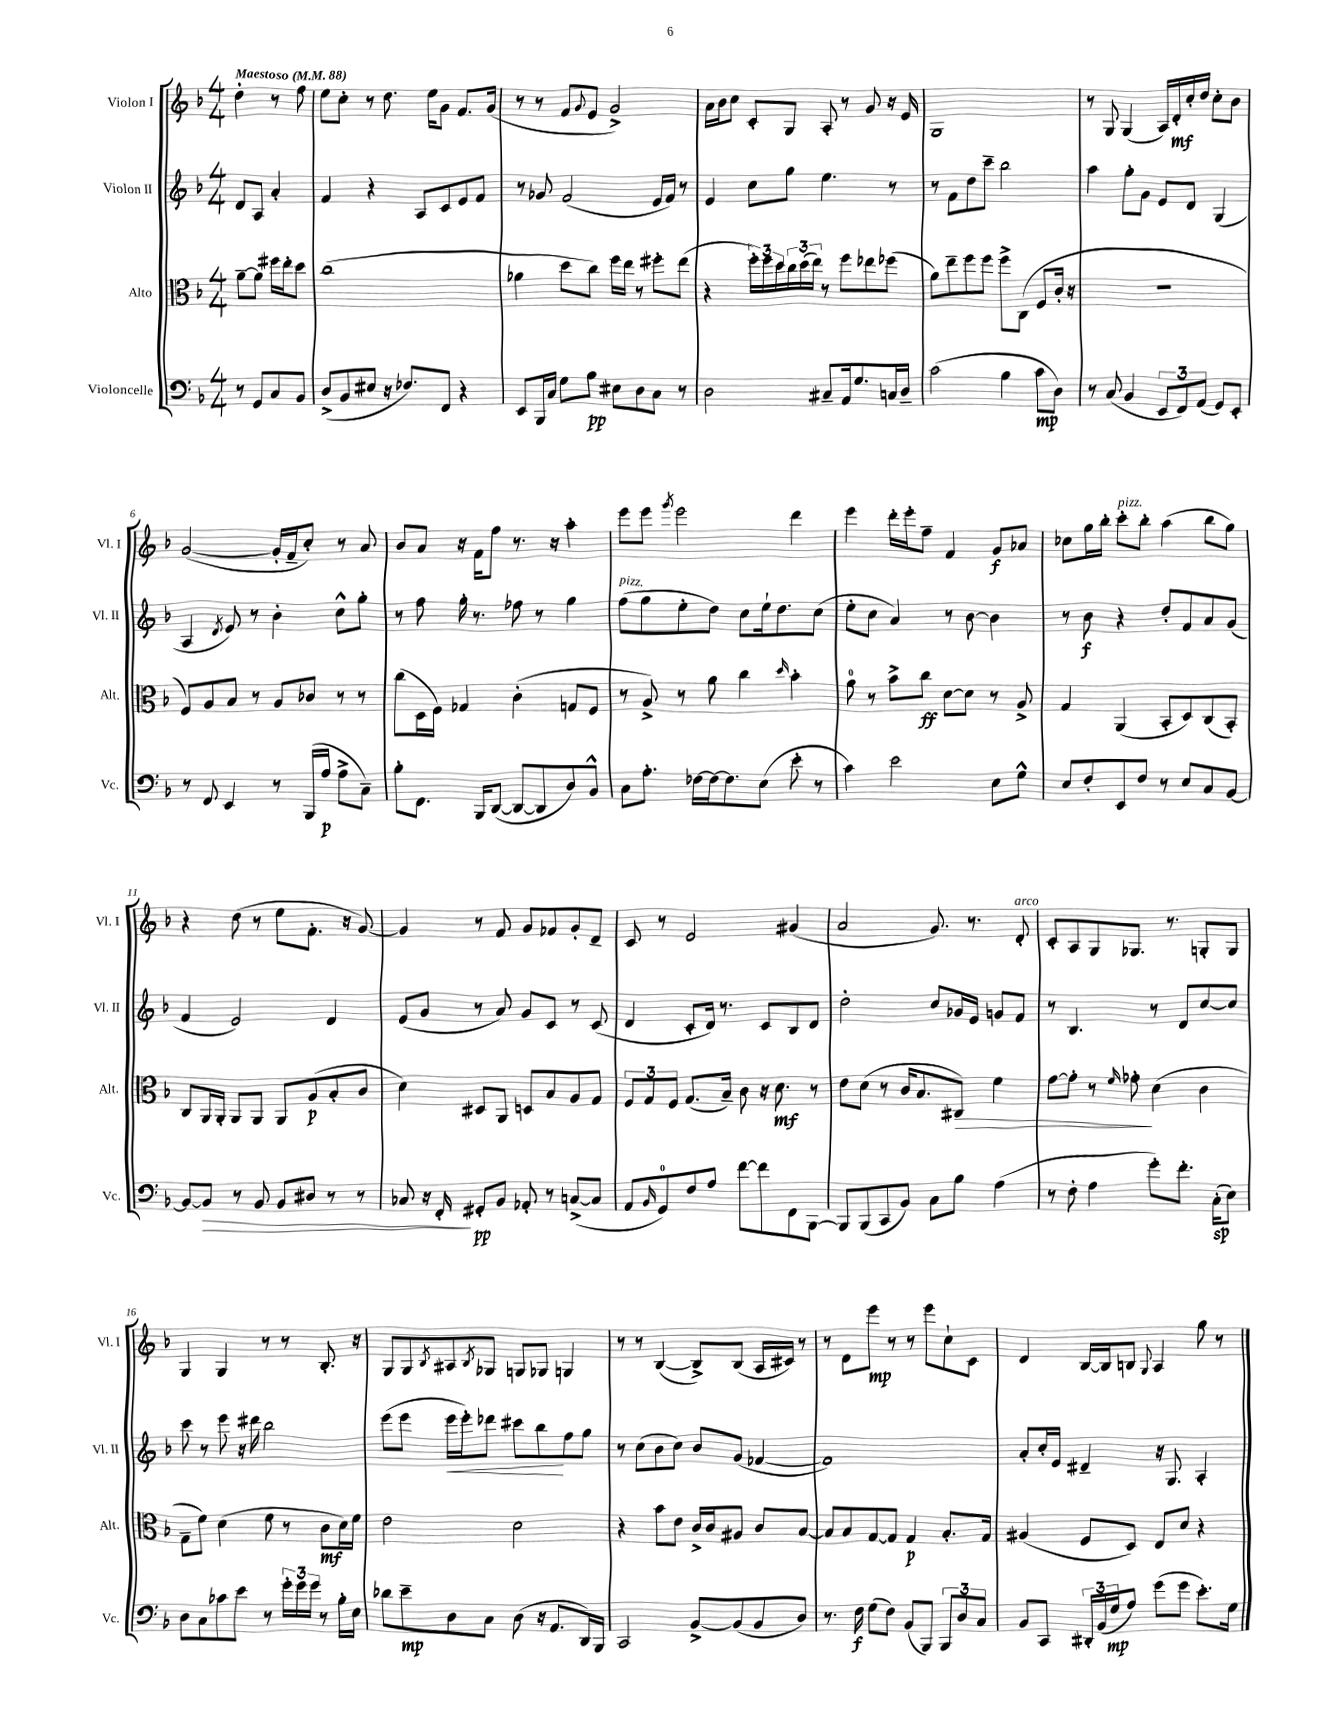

**kern	**dynam	**kern	**dynam	**kern	**dynam	**kern	**dynam
*part4	*part4	*part3	*part3	*part2	*part2	*part1	*part1
*staff4	*staff4	*staff3	*staff3	*staff2	*staff2	*staff1	*staff1
*I"Violoncelle	*	*I"Alto	*	*I"Violon II	*	*I"Violon I	*
*I'Vc.	*	*I'Alt.	*	*I'Vl. II	*	*I'Vl. I	*
*clefF4	*	*clefC3	*	*clefG2	*	*clefG2	*
*k[b-]	*	*k[b-]	*	*k[b-]	*	*k[b-]	*
*M4/4	*	*M4/4	*	*M4/4	*	*M4/4	*
*MM88	*	*MM88	*	*MM88	*	*MM88	*
=	=	=	=	=	=	=	=
!	!	!	!	!	!	!LO:TX:a:B:t=Maestoso	!
8r	.	[8a~\L	.	8d/L	.	4dd'\	.
8GG/L	.	8a\J]	.	8A/J	.	.	.
8C/	.	16ff#X\LL	.	4a'/	.	8r	.
.	.	16ee'\J	.	.	.	.	.
8BB-/J	.	8dd\J	.	.	.	8ff\	.
=1	=1	=1	=1	=1	=1	=1	=1
(8D^/L	.	(1cc	.	4f/	.	8ee\L	.
8BB-/	.	.	.	.	.	8cc'\J	.
8E#X/J	.	.	.	4r	.	8r	.
16r	.	.	.	.	.	8.dd\	.
8.F-X/L)	.	.	.	.	.	.	.
.	.	.	.	8A/L	.	.	.
.	.	.	.	.	.	16ee\KL	.
8FF/J	.	.	.	8c/	.	8g\J	.
4r	.	.	.	8e/	.	8.f/L	.
.	.	.	.	8f/J	.	.	.
.	.	.	.	.	.	(16g/Jk	.
=2	=2	=2	=2	=2	=2	=2	=2
8EE/L	.	4a-X\	.	8r	.	8r	.
16BBB-/L	.	.	.	8g-X/	.	8r	.
16C/JJ	.	.	.	.	.	.	.
8G\L	.	8dd\L	.	(2f/	.	8f/L	.
.	.	.	.	.	.	8qqg/	.
8B-\J	pp	8cc\J)	.	.	.	8e/J	.
8E#X\L	.	16ff\LL	.	.	.	2g^/)	.
.	.	16ee\JJ	.	.	.	.	.
8D\	.	8r	.	.	.	.	.
8C\J	.	8ff#X'\L	.	16e/LL	.	.	.
.	.	.	.	16f/JJ)	.	.	.
8r	.	(8ee\J	.	8r	.	.	.
=3	=3	=3	=3	=3	=3	=3	=3
2D\	.	4r	.	4e/	.	16a\LL	.
.	.	.	.	.	.	16b-\J	.
.	.	.	.	.	.	8cc\J	.
.	.	24ff'\LL)	.	8cc\L	.	8c'/L	.
.	.	24ff\	.	.	.	.	.
.	.	24dd\	.	.	.	.	.
.	.	24cc\	.	8gg\J	.	8G/J	.
.	.	(24dd\	.	.	.	.	.
.	.	24ee\JJ)	.	.	.	.	.
8C#X~/L	.	8r	.	4.ee\	.	8A'/	.
16AA/k	.	8ff\L	.	.	.	8r	.
8.G/	.	.	.	.	.	.	.
.	.	8ee-X\	.	.	.	8g/	.
16Cn/L	.	(8ff-X\J	.	8r	.	16r	.
16D~/JJ	.	.	.	.	.	16e/	.
=4	=4	=4	=4	=4	=4	=4	=4
(2c\	.	8a\L)	.	8r	.	1G	.
.	.	8ee~\	.	8f\L	.	.	.
.	.	8ff\	.	8dd\	.	.	.
.	.	8ff\J	.	8ccc~\J	.	.	.
4B-\	.	8ff^\L	.	2bb-\	.	.	.
.	.	(8C\J	.	.	.	.	.
8c\L	mp	8F/L	.	.	.	.	.
8D\J)	.	16c'/Jk	.	.	.	.	.
.	.	16r	.	.	.	.	.
=5	=5	=5	=5	=5	=5	=5	=5
8r	.	1r	.	4aa\	.	8r	.
(8C/	.	.	.	.	.	8G/	.
4BB-/	.	.	.	8gg'\L	.	(4G/	.
.	.	.	.	8g\J	.	.	.
12EE/L	.	.	.	8e/L	.	16A/LL)	.
.	.	.	.	.	.	16d'/	mf
12FF/)	.	.	.	.	.	.	.
.	.	.	.	8d/J	.	16cc'/	.
(12AA/J	.	.	.	.	.	.	.
.	.	.	.	.	.	16dd/JJ	.
8GG/L)	.	.	.	(4G/	.	8cc'\L	.
8EE'/J	.	.	.	.	.	8b-\J	.
!!LO:LB:g=z
=6	=6	=6	=6	=6	=6	=6	=6
8r	.	8F/L)	.	4A/	.	([2g/	.
8FF/	.	8A/	.	.	.	.	.
.	.	.	.	8qd/	.	.	.
4EE/	.	8B-/J	.	8e/)	.	.	.
.	.	8r	.	8r	.	.	.
8r	.	8A/L	.	4b-'\	.	16g'/LL]	.
.	.	.	.	.	.	16f~/J	.
(16BBB-/LL	.	8c-X/J	.	.	.	8cc'/J)	.
16A/JJ	p	.	.	.	.	.	.
8A^\L	.	8r	.	8cc^^\L	.	8r	.
8C~\J)	.	8r	.	8gg'\J	.	8a/	.
=7	=7	=7	=7	=7	=7	=7	=7
8B-'\L	.	(8cc\L	.	8r	.	8b-/L	.
8.FF\J	.	16D\L	.	8ff\	.	8a/J	.
.	.	16F\JJ)	.	.	.	.	.
.	.	4G-X/	.	16gg'\	.	16r	.
16BBB-/KL	.	.	.	8.r	.	16f\KL	.
([8DD/J	.	.	.	.	.	8ff\J	.
8DD/L_	.	(4c'\	.	8ff-X\	.	8.r	.
8DD/]	.	.	.	8r	.	.	.
.	.	.	.	.	.	16r	.
8D/)	.	8Gn/L	.	4gg\	.	4aa'\	.
8BB-^^/J	.	8F/J	.	.	.	.	.
=8	=8	=8	=8	=8	=8	=8	=8
!	!	!	!	!LO:TX:a:i:t=pizz.	!	!	!
8C\L	.	8r	.	(8ff\L	.	8eee\L	.
8.A'\J	.	8A^/)	.	8gg\	.	8eee\J	.
.	.	.	.	.	.	8qggg/	.
.	.	8r	.	8ee'\	.	2eee\	.
[16F-X\LL	.	.	.	.	.	.	.
16F-\J_	.	8a\	.	8dd\J)	.	.	.
8.F-\]	.	.	.	.	.	.	.
.	.	4cc\	.	8cc\L	.	.	.
(8E\J	.	.	.	16ee`\k	.	.	.
.	.	.	.	8.dd\	.	.	.
.	.	16qqdd/	.	.	.	.	.
8e'\	.	4b-'\	.	.	.	4ddd\	.
8r	.	.	.	(8cc\J	.	.	.
=9	=9	=9	=9	=9	=9	=9	=9
4c\)	.	8a\	.	8ee'\L	.	4eee\	.
.	.	8r	.	8cc\J	.	.	.
2e\	.	8b-^\L	.	4a/)	.	16ddd'\LL	.
.	.	.	.	.	.	16eee'\J	.
.	.	8cc\J	ff	.	.	8ff~\J	.
.	.	[8d\L	.	8r	.	4f/	.
.	.	8d\J]	.	[8b-\	.	.	.
8E\L	.	8r	.	4b-\]	.	8g/L	f
8G^^\J	.	8A^/	.	.	.	8a-X/J	.
=10	=10	=10	=10	=10	=10	=10	=10
8E/L	.	4G/	.	8r	.	8cc-X\L	.
8F'/	.	.	.	8b-\	f	16gg\L	.
.	.	.	.	.	.	16bb-'\JJ	.
!	!	!	!	!	!	!LO:TX:a:i:t=pizz.	!
8EE/	.	(4AA/	.	4r	.	8ccc'\L	.
8F/J	.	.	.	.	.	8bb-'\J	.
8r	.	8BB-'/L	.	8dd'/L	.	(4aa\	.
8E/L	.	8D/)	.	8f/	.	.	.
8C/	.	(8C/	.	8a/	.	8bb-\L	.
[8BB-/J	.	8BB-'/J)	.	(8g/J	.	8gg\J)	.
!!LO:LB:g=z
=11	=11	=11	=11	=11	=11	=11	=11
8BB-/L_	.	8C/L	.	4f/	.	4r	.
!	!LO:HP:b	!	!	!	!	!	!
8BB-/J]	>	16AA/L	.	.	.	.	.
.	.	16AA'/JJ	.	.	.	.	.
8r	.	8AA/L	.	2e/)	.	(8dd\	.
8BB-/	.	8AA/J	.	.	.	8r	.
8BB-/L	.	8AA/L	.	.	.	8ee\L	.
8D#X/J	.	(8A/	p	.	.	8.f'\J	.
8r	.	8B-'/	.	4d/	.	.	.
.	.	.	.	.	.	16r	.
8r	.	8c/J	.	.	.	[8g/)	.
=12	=12	=12	=12	=12	=12	=12	=12
8C-X/	.	4d\)	.	(8e/L	.	4g/]	.
16r	.	.	.	8g/J	.	.	.
16FF'/	.	.	.	.	.	.	.
8GG#X'/L	] pp	8D#X/L	.	8r	.	8r	.
8BB-/J	.	8AA/J	.	8a/)	.	8f/	.
8AA-X'/	.	8Dn/L	.	8g/L	.	8g/L	.
8r	.	8B-/	.	8c/J	.	8f-X/	.
([8Cn^/L	.	8A/	.	8r	.	8g'/	.
8C/J]	.	8G/J	.	(8c/	.	8d~/J	.
=13	=13	=13	=13	=13	=13	=13	=13
8AA/L	.	12F/L	.	4d/	.	8c/	.
.	.	12G/	.	.	.	.	.
16qqBB-/	.	.	.	.	.	.	.
8GG/)	.	.	.	.	.	8r	.
.	.	12F/J	.	.	.	.	.
8F/	.	(8.G/L	.	8c'/L	.	2e/	.
8A/J	.	.	.	16d/Jk)	.	.	.
.	.	16B-~/Jk)	.	8.r	.	.	.
[8f\L	.	8c\	.	.	.	.	.
8f\]	.	16r	.	8c/L	.	.	.
.	.	8.d\	mf	.	.	.	.
8FF\	.	.	.	8B-/	.	(4g#X/	.
[8BBB-\J	.	8r	.	8d/J	.	.	.
=14	=14	=14	=14	=14	=14	=14	=14
8BBB-/L]	.	8e\L	.	2dd'\	.	2a/	.
(8BBB-/	.	(8d\J	.	.	.	.	.
8CC/	.	8r	.	.	.	.	.
8BB-/J)	.	16c/KL	.	.	.	.	.
.	.	8.B-/	.	.	.	.	.
8C\L	.	.	.	8cc/L	.	8.g/)	.
!	!	!	!LO:HP:b	!	!	!	!
8B-\J	.	8C#X/J)	>	16g-X/L	.	.	.
.	.	.	.	16e/JJ	.	8.r	.
(4A\	.	4f\	.	8gn/L	.	.	.
!	!	!	!	!	!	!LO:TX:a:i:t=arco	!
.	.	.	.	8f/J	.	8d'/	.
=15	=15	=15	=15	=15	=15	=15	=15
8r	.	[8g\L	.	8r	.	8c'/L	.
8F'\	.	8g'\J]	.	4.B-/	.	8A/	.
4A\	.	8r	.	.	.	8G/	.
.	.	16qqf/	.	.	.	.	.
.	.	8g-X'\	.	.	.	8.G-X/J	.
8g'\L)	.	(4d\	]	8r	.	.	.
.	.	.	.	.	.	8.r	.
8.f'\J	.	.	.	8d/L	.	.	.
.	.	4c\	.	[8cc/	.	8Gn'/L	.
(16C'\KL	sp	.	.	.	.	.	.
8E\J)	.	.	.	8cc/J]	.	8G/J	.
!!LO:LB:g=z
=16	=16	=16	=16	=16	=16	=16	=16
8D\L	.	8G~\L	.	8ccc\	.	4G/	.
8C\	.	8f\J)	.	8r	.	.	.
8c-X\	.	(4d\	.	8eee\	.	4G/	.
8e\J	.	.	.	16r	.	.	.
.	.	.	.	16ddd#X\	.	.	.
8r	.	8f\	.	2bb-\	.	8r	.
24g'\LL	.	8r	.	.	.	8r	.
24g\	.	.	.	.	.	.	.
24g\JJ	.	.	.	.	.	.	.
8r	.	8c\L	mf	.	.	8.B-'/	.
16B-'\LL	.	16d\L)	.	.	.	.	.
16E\JJ	.	16f\JJ	.	.	.	16r	.
=17	=17	=17	=17	=17	=17	=17	=17
8d-X\L	.	2e\	.	(8eee\L	.	8G/L	.
8e~\	mp	.	.	8eee\J	.	8G/	.
.	.	.	.	.	.	8qB-/	.
!	!	!	!	!	!LO:HP:b	!	!
8D\	.	.	.	16eee\LL	<	8A#X/	.
.	.	.	.	16eee'\J)	.	.	.
.	.	.	.	.	.	8qB-/	.
8C\J	.	.	.	8ddd-X\J	.	8G-X/J	.
(8D\	.	2d\	.	8ccc#X\L	.	8Gn/L	.
16r	.	.	.	8bb-\	.	8G-X/J	.
8.AA/L	.	.	.	.	.	.	.
.	.	.	.	8ff\	[	4Gn/	.
16DD/L)	.	.	.	8gg\J	.	.	.
16BBB-/JJ	.	.	.	.	.	.	.
=18	=18	=18	=18	=18	=18	=18	=18
2CC/	.	4r	.	8r	.	8r	.
.	.	.	.	(8cc\L	.	8r	.
.	.	8b-\L	.	8b-\	.	([4B-/	.
.	.	8e\J	.	8cc\J)	.	.	.
[8BB-^/L	.	16c^/LL	.	8b-/L	.	8B-^/L])	.
.	.	16c/J	.	.	.	.	.
(8BB-/]	.	8A#X/J	.	(8g/J	.	(8B-/J	.
8BB-/	.	8c/L	.	[4f-X/	.	16A/LL	.
.	.	.	.	.	.	16c#X/JJ)	.
8D/J)	.	[8B-/J	.	.	.	8r	.
=19	=19	=19	=19	=19	=19	=19	=19
8.r	.	8B-/L]	.	1f-])	.	8r	.
.	.	8B-/	.	.	.	8d\L	.
16F\	f	.	.	.	.	.	.
(8G\L	.	[8G/	.	.	.	8eee\J	mp
8F\J)	.	8G/J]	.	.	.	8r	.
(8BB-/L	.	4G/	p	.	.	8r	.
8BBB-/J)	.	.	.	.	.	8eee\L	.
12BBB-/L	.	8.B-'/L	.	.	.	8cc`\	.
12D/	.	.	.	.	.	.	.
.	.	.	.	.	.	8c\J	.
12C/J	.	.	.	.	.	.	.
.	.	16G/Jk	.	.	.	.	.
=20	=20	=20	=20	=20	=20	=20	=20
8BB-/L	.	(4A#X/	.	8a'/L	.	4d/	.
8CC/J	.	.	.	16cc'/L	.	.	.
.	.	.	.	16e/JJ	.	.	.
24DD#X'/LL	.	8F/L	.	4d#X~/	.	[16B-/LL	.
(24BB-/	.	.	.	.	.	.	.
.	.	.	.	.	.	16B-/J]	.
24G/J	mp	.	.	.	.	.	.
8A/J)	.	8D/J)	.	.	.	8Bn/J	.
.	.	.	.	.	.	8qqG/	.
(8g\L	.	8E/L	.	16r	.	4A/	.
.	.	.	.	8.G/	.	.	.
8g\J	.	8d/J	.	.	.	.	.
8.e'\L)	.	4r	.	4A'/	.	8gg\	.
.	.	.	.	.	.	8r	.
16G\Jk	.	.	.	.	.	.	.
==	==	==	==	==	==	==	==
*-	*-	*-	*-	*-	*-	*-	*-
